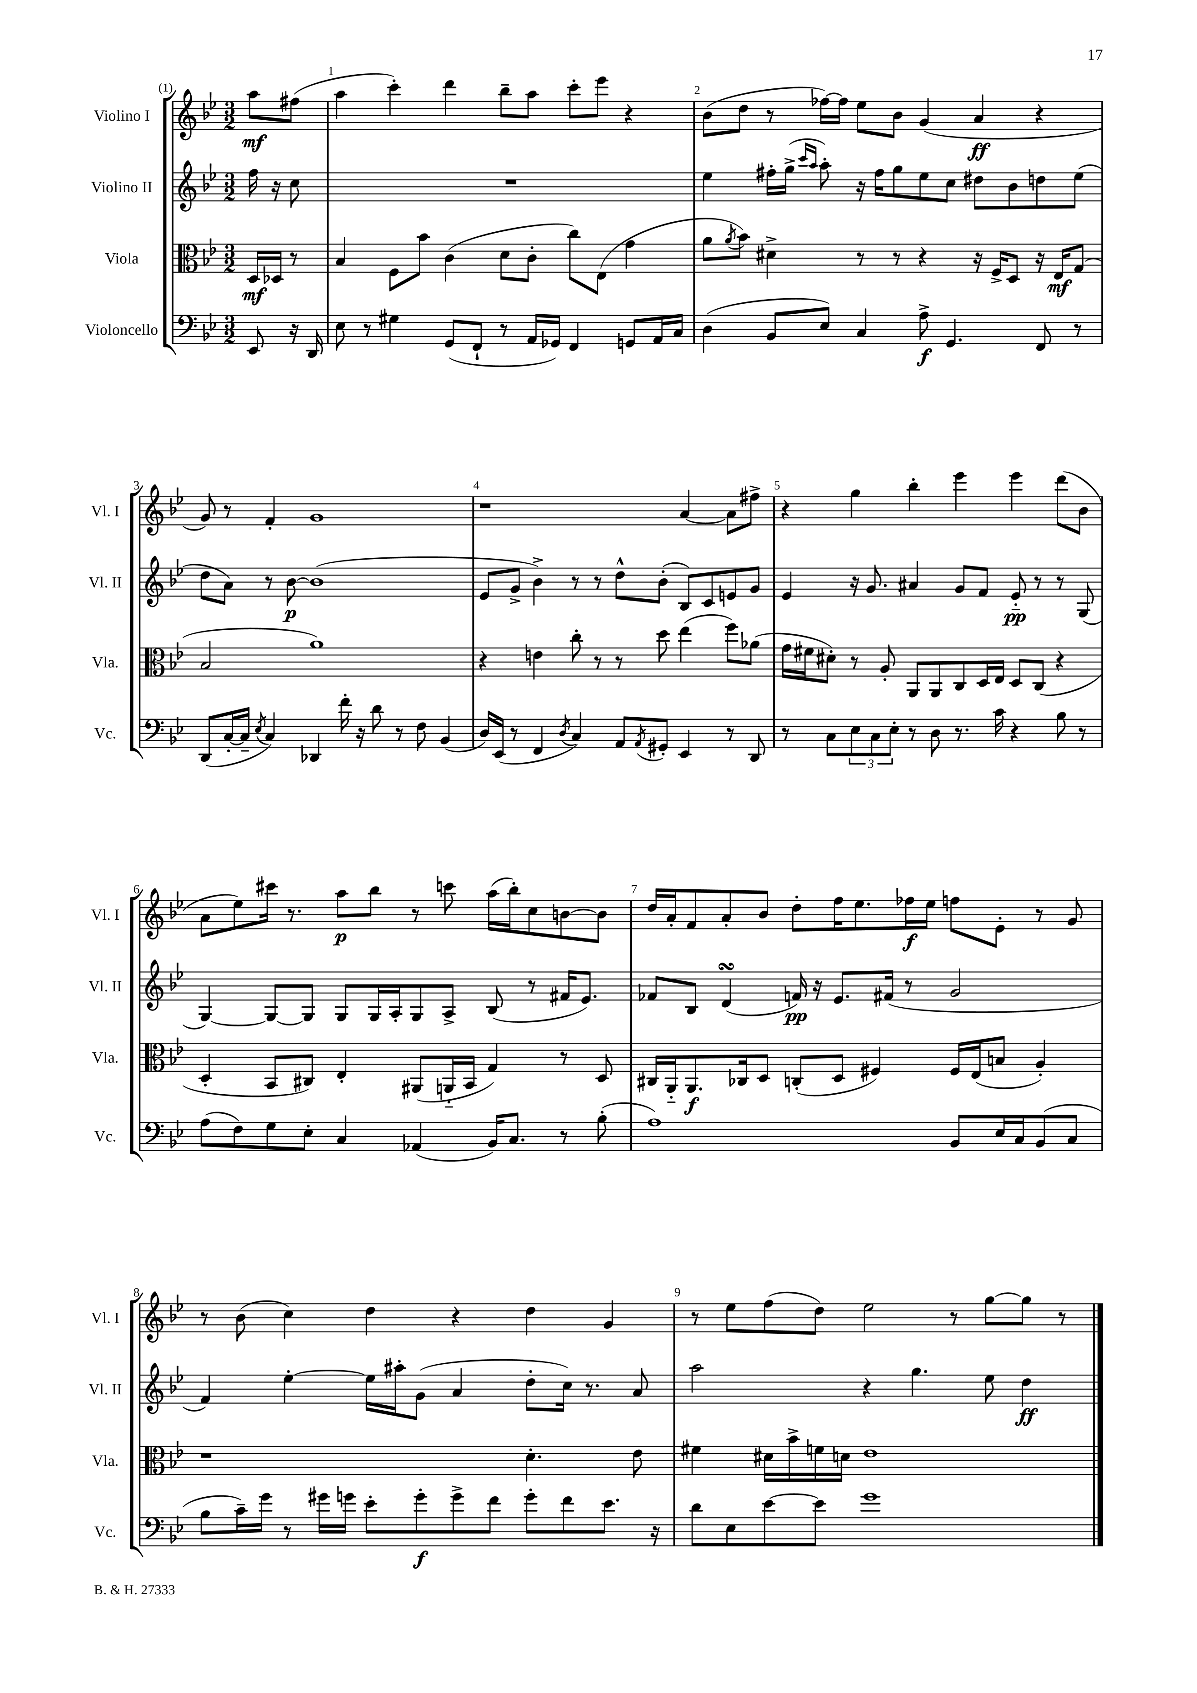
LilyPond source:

<<
\new StaffGroup <<
\new Staff = "s0" \with { instrumentName = "Violino I" shortInstrumentName = "Vl. I" } {
    \clef treble \key bes \major \numericTimeSignature \time 3/2 \partial 4
    a''8\mf fis''8( |
    a''4 c'''4-.) d'''4 bes''8-- a''8 c'''8-. ees'''8 r4 |
    bes'8( d''8 r8 fes''16~) fes''16 ees''8 bes'8 g'4( a'4\ff r4 |
    g'8) r8 f'4-. g'1 |
    r1 a'4~ a'8 fis''8-> |
    r4 g''4 bes''4-. ees'''4 ees'''4 d'''8( bes'8 |
    a'8 ees''8) cis'''16 r8. a''8\p bes''8 r8 c'''8 a''16( bes''16-.) c''8 b'8~ b'8 |
    d''16 a'16-. f'8 a'8-. bes'8 d''8-. f''16 ees''8. fes''16\f ees''16 f''8 ees'8-. r8 g'8 |
    r8 bes'8( c''4) d''4 r4 d''4 g'4 |
    r8 ees''8 f''8( d''8) ees''2 r8 g''8~ g''8 r8 \bar "|." |
}
\new Staff = "s1" \with { instrumentName = "Violino II" shortInstrumentName = "Vl. II" } {
    \clef treble \key bes \major \numericTimeSignature \time 3/2 \partial 4
    f''16 r16 c''8 |
    R1. |
    ees''4 fis''16-. g''16->( \grace { c'''16 a''16 } a''8-.) r16 fis''16 g''8 ees''8 c''8 dis''8 bes'8 d''8 ees''8( |
    d''8 a'8) r8 bes'8~\p bes'1( |
    ees'8 g'8-> bes'4->) r8 r8 d''8-^ bes'8-.( bes8) c'8 e'8 g'8 |
    ees'4 r16 g'8. ais'4 g'8 f'8 ees'8-_\pp r8 r8 g8( |
    g4~) g8~ g8 g8 g16 a16-. g8 a8-> bes8( r8 fis'16 ees'8.) |
    fes'8 bes8 d'4\turn( f'16\pp) r16 ees'8. fis'16( r8 g'2 |
    f'4) ees''4~-. ees''16 ais''16-. g'8( a'4 d''8-. c''16) r8. a'8 |
    a''2 r4 g''4. ees''8 d''4\ff \bar "|." |
}
\new Staff = "s2" \with { instrumentName = "Viola" shortInstrumentName = "Vla." } {
    \clef alto \key bes \major \numericTimeSignature \time 3/2 \partial 4
    d16\mf des16 r8 |
    bes4 f8 bes'8 c'4( d'8 c'8-. c''8) ees8( g'4 |
    a'8 \acciaccatura { a'8 } bes'8) dis'4-> r8 r8 r4 r16 f16-> d8 r16 ees16\mf g8( |
    bes2 a'1) |
    r4 e'4 c''8-. r8 r8 d''8 ees''4( f''8) aes'8( |
    g'16 fis'16 dis'8-.) r8 a8-. a,8 a,8 c8 d16 ees16 d8 c8( r4 |
    d4-. bes,8 cis8) ees4-. ais,8( a,16-_ bes,16 g4) r8 d8 |
    cis16 a,16-_ a,8.\f ces16 d8 c8-.( d8 fis4) fis16 ees16( b8 a4-.) |
    r1 d'4.-. ees'8 |
    fis'4 dis'16 bes'16-> f'16 d'16 ees'1 \bar "|." |
}
\new Staff = "s3" \with { instrumentName = "Violoncello" shortInstrumentName = "Vc." } {
    \clef bass \key bes \major \numericTimeSignature \time 3/2 \partial 4
    ees,8 r16 d,16 |
    ees8 r8 gis4 g,8( f,8-! r8 a,16 ges,16) f,4 g,8 a,16 c16 |
    d4( bes,8 ees8) c4 a8->\f g,4. f,8 r8 |
    d,8( c16~-. c16-- \acciaccatura { ees8 } c4) des,4 f'16-. r16 d'8 r8 f8 bes,4( |
    d16) ees,16( r8 f,4 \acciaccatura { d8 } c4) a,8 \acciaccatura { a,8 } gis,8-. ees,4 r8 d,8 |
    r8 c8 \tuplet 3/2 { ees8 c8 ees8-. } r8 d8 r8. c'16 r4 bes8 r8 |
    a8( f8) g8 ees8-. c4 aes,4( bes,16) c8. r8 bes8-.( |
    a1) bes,8 ees16 c16 bes,8( c8 |
    bes8 c'16--) g'16 r8 gis'16 g'16 ees'8-. g'8-.\f g'8-> f'8 g'8-. f'8 ees'8. r16 |
    d'8 ees8 ees'8~ ees'8 g'1 \bar "|." |
}
>>
>>
\layout { \context { \Score \override BarNumber.break-visibility = ##(#f #t #t) barNumberVisibility = #all-bar-numbers-visible } }
